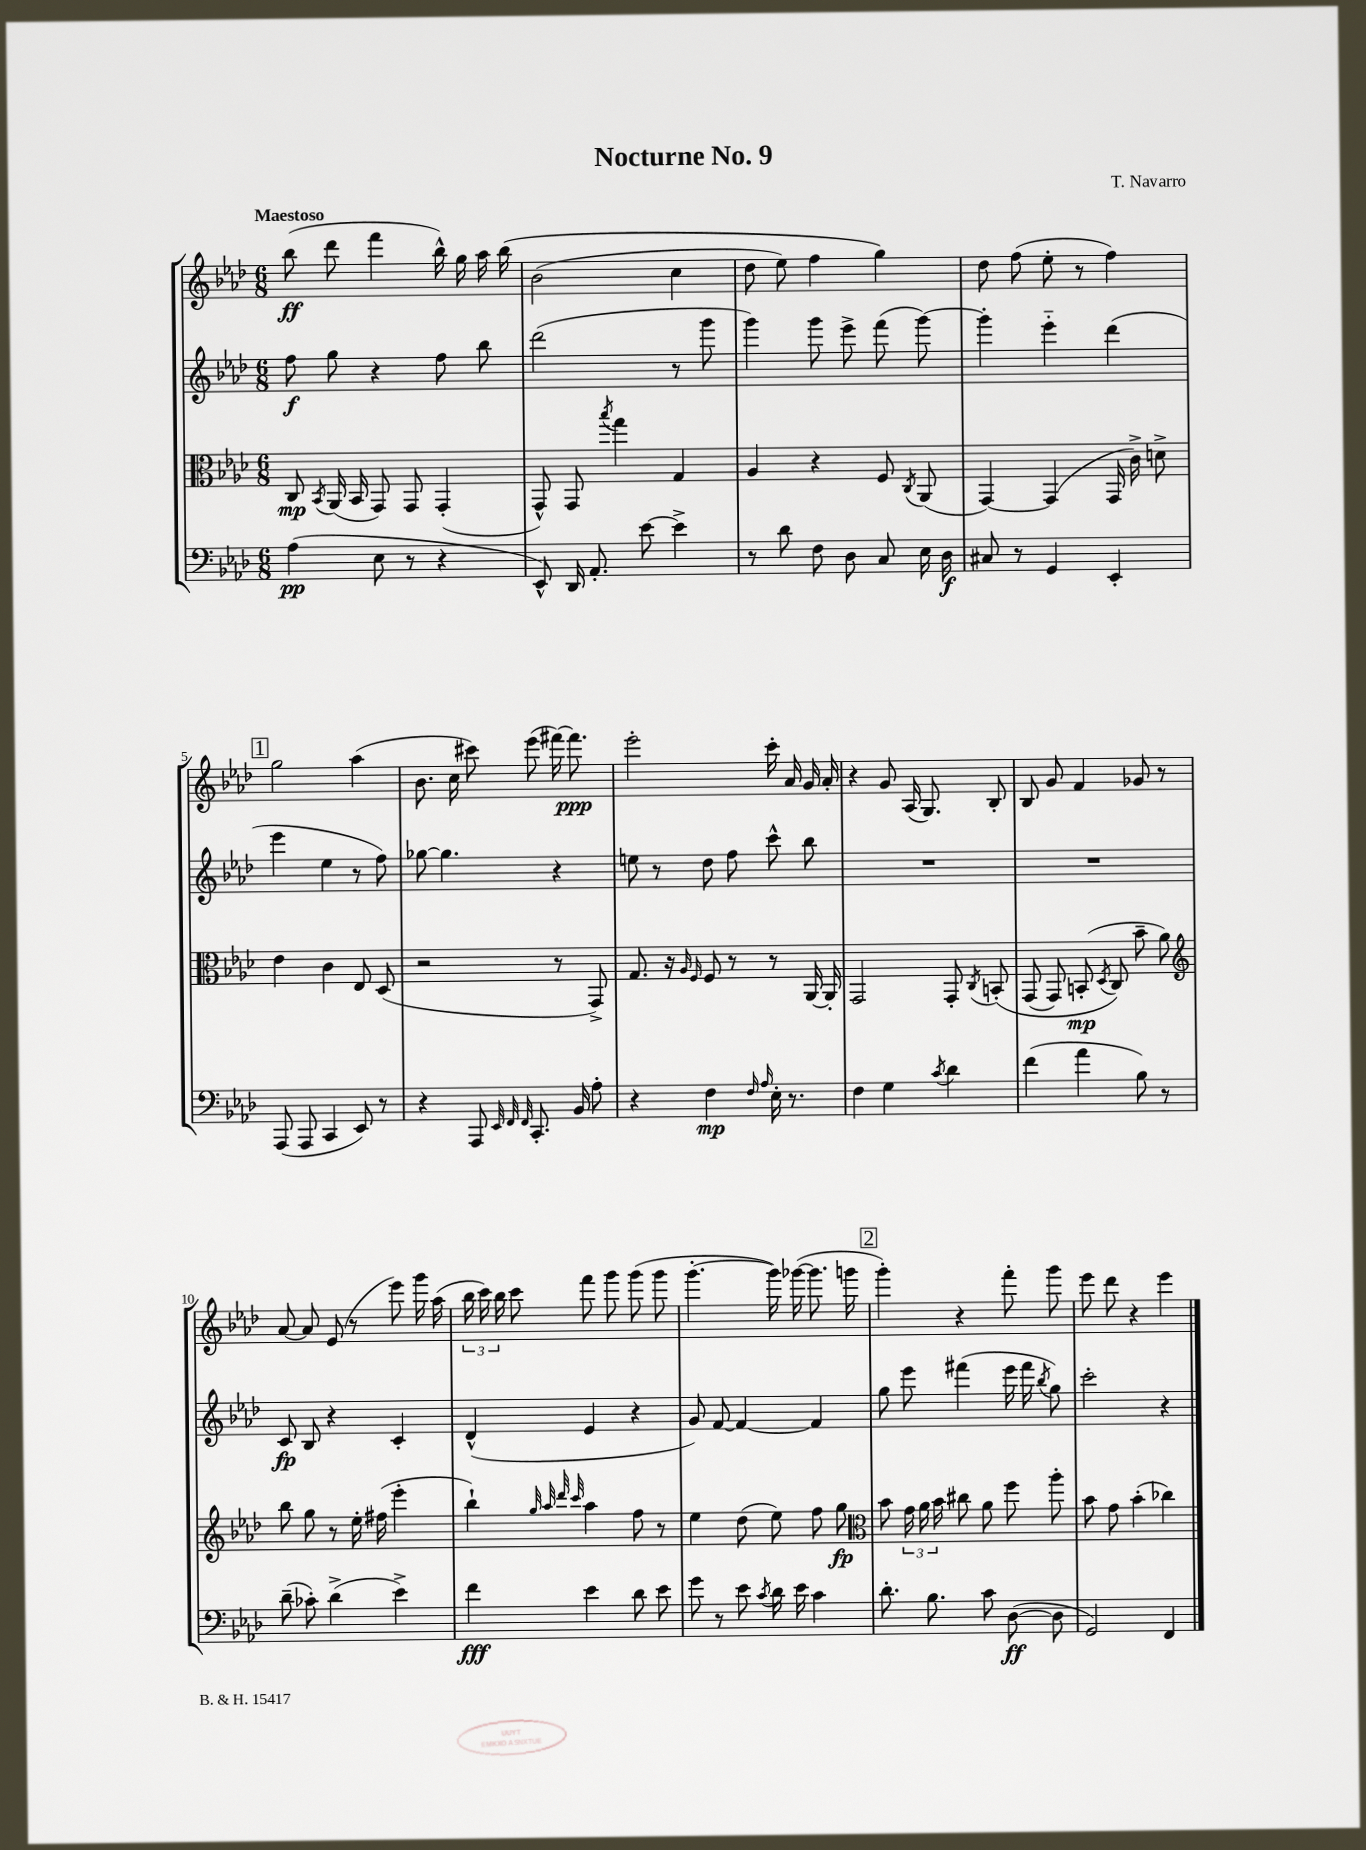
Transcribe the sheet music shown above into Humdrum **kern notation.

**kern	**kern	**kern	**kern
*staff4	*staff3	*staff2	*staff1
*clefF4	*clefC3	*clefG2	*clefG2
*k[b-e-a-d-]	*k[b-e-a-d-]	*k[b-e-a-d-]	*k[b-e-a-d-]
*M6/8	*M6/8	*M6/8	*M6/8
(4A-	8C	8ff	(8bb-
.	8qBB-	.	.
.	(16AA-	8gg	8ddd-
.	16BB-	.	.
8E-	8GG)	4r	4fff
8r	8GG	.	.
4r	(4GG'	8ff	16bb-^^)
.	.	.	16gg
.	.	8bb-	16aa-
.	.	.	&(16bb-
=	=	=	=
8EE-^^)	8GG^^)	(2ddd-	(2b-
16DD-	8GG	.	.
8.AA-'	.	.	.
.	8qbb-	.	.
.	4gg	.	.
[8e-	.	.	.
4e-^]	4G	8r	4cc
.	.	8ggg	.
=	=	=	=
8r	4A-	4ggg)	8dd-
8d-	.	.	8ee-)
8F	4r	8ggg	4ff
8D-	.	8eee-^	.
8C	8F	(8fff	4gg&)
.	8qC	.	.
16E-	(8AA-	[8ggg)	.
16D-	.	.	.
=	=	=	=
8C#	[4GG)	4ggg']	8dd-
8r	.	.	(8ff
4GG	(4GG]	4eee-'~	8ee-'
.	.	.	8r
4EE-'	16GG	(4ddd-	4ff)
.	16c^)	.	.
.	8d^	.	.
=	=	=	=
(8AAA-	4e-	4eee-	2gg
8AAA-	.	.	.
4CC	4c	4ee-	.
8EE-)	8E-	8r	(4aa-
8r	(8D-	8ff)	.
=	=	=	=
4r	2r	[8gg-	8.b-
.	.	4.gg-]	.
.	.	.	16cc
8AAA-	.	.	8ccc#)
32qqEE-	.	.	.
32qqFF	.	.	.
32qqFF	.	.	.
8.CC'	.	.	(8eee-
.	8r	4r	[16fff#)
16BB-	.	.	8.fff#]
8A-'	8GG^)	.	.
=	=	=	=
4r	8.G	8ee	2eee-'
.	.	8r	.
.	16r	.	.
.	16qqA-	.	.
.	16qqF	.	.
4F	8F	8dd-	.
.	8r	8ff	.
16qqF	.	.	.
16qqA-	.	.	.
16E-'	8r	8ccc^^	16ccc'
8.r	.	.	16a-
.	[16AA-	8bb-	16g
.	16AA-']	.	16a-'
=	=	=	=
4F	2GG	2.r	4r
4G	.	.	8g
.	.	.	(16A-
.	.	.	8.G)
8qc	.	.	.
4d-	8GG'	.	.
.	8qC	.	.
.	&(8BB'	.	8B-'
=	=	=	=
(4f	(8GG	2.r	8B-
.	8GG)	.	8g
4a-	(8BB'	.	4f
.	8qD-	.	.
.	8C&)	.	.
8B-)	8b-~	.	8g-
8r	8a-)	.	8r
=	=	=	=
*	*clefG2	*	*
(8d-~	8bb-	8c	[8a-
8c-')	8gg	8B-	8a-]
(4d-^	8r	4r	(8e-
.	16ee-'	.	8r
.	(16ff#	.	.
4e-^)	4eee-'	4c'	8eee-)
.	.	.	16ggg
.	.	.	(16aa-
=	=	=	=
4f	4bb-`)	(4d-^^	24bb-
.	.	.	24ccc)
.	.	.	24bb-
.	.	.	8ccc
.	32qqgg	.	.
.	32qqaa-	.	.
.	32qqddd-	.	.
.	32qqccc	.	.
4e-	4aa-	4e-	8fff
.	.	.	8ggg
8d-	8ff	4r	(8ggg
8e-	8r	.	8ggg
=	=	=	=
8g	4ee-	8g)	[4.ggg'
8r	.	[8f	.
8e-	(8dd-	4f_	.
8qc	.	.	.
16d-	8ee-)	.	16ggg])
16e-	.	.	([16ggg-
4c	8ff	4f]	8.ggg-]
.	8gg	.	.
.	.	.	16ggg
=	=	=	=
*	*clefC3	*	*
8.d-'	8b-	8gg	4ggg')
.	24g	8eee-	.
.	24a-	.	.
8.B-	.	.	.
.	24b-	.	.
.	8cc#	(4fff#	4r
8c	8a-	.	.
([8D-	8ff	16eee-	8fff'
.	.	16fff#	.
.	.	8qbb-	.
8D-]	8aa-'	8gg)	8ggg
=	=	=	=
2GG)	8b-	2ccc'	8eee-
.	8g	.	8ddd-
.	(4b-'	.	4r
4FF	4cc-)	4r	4eee-
==	==	==	==
*-	*-	*-	*-
